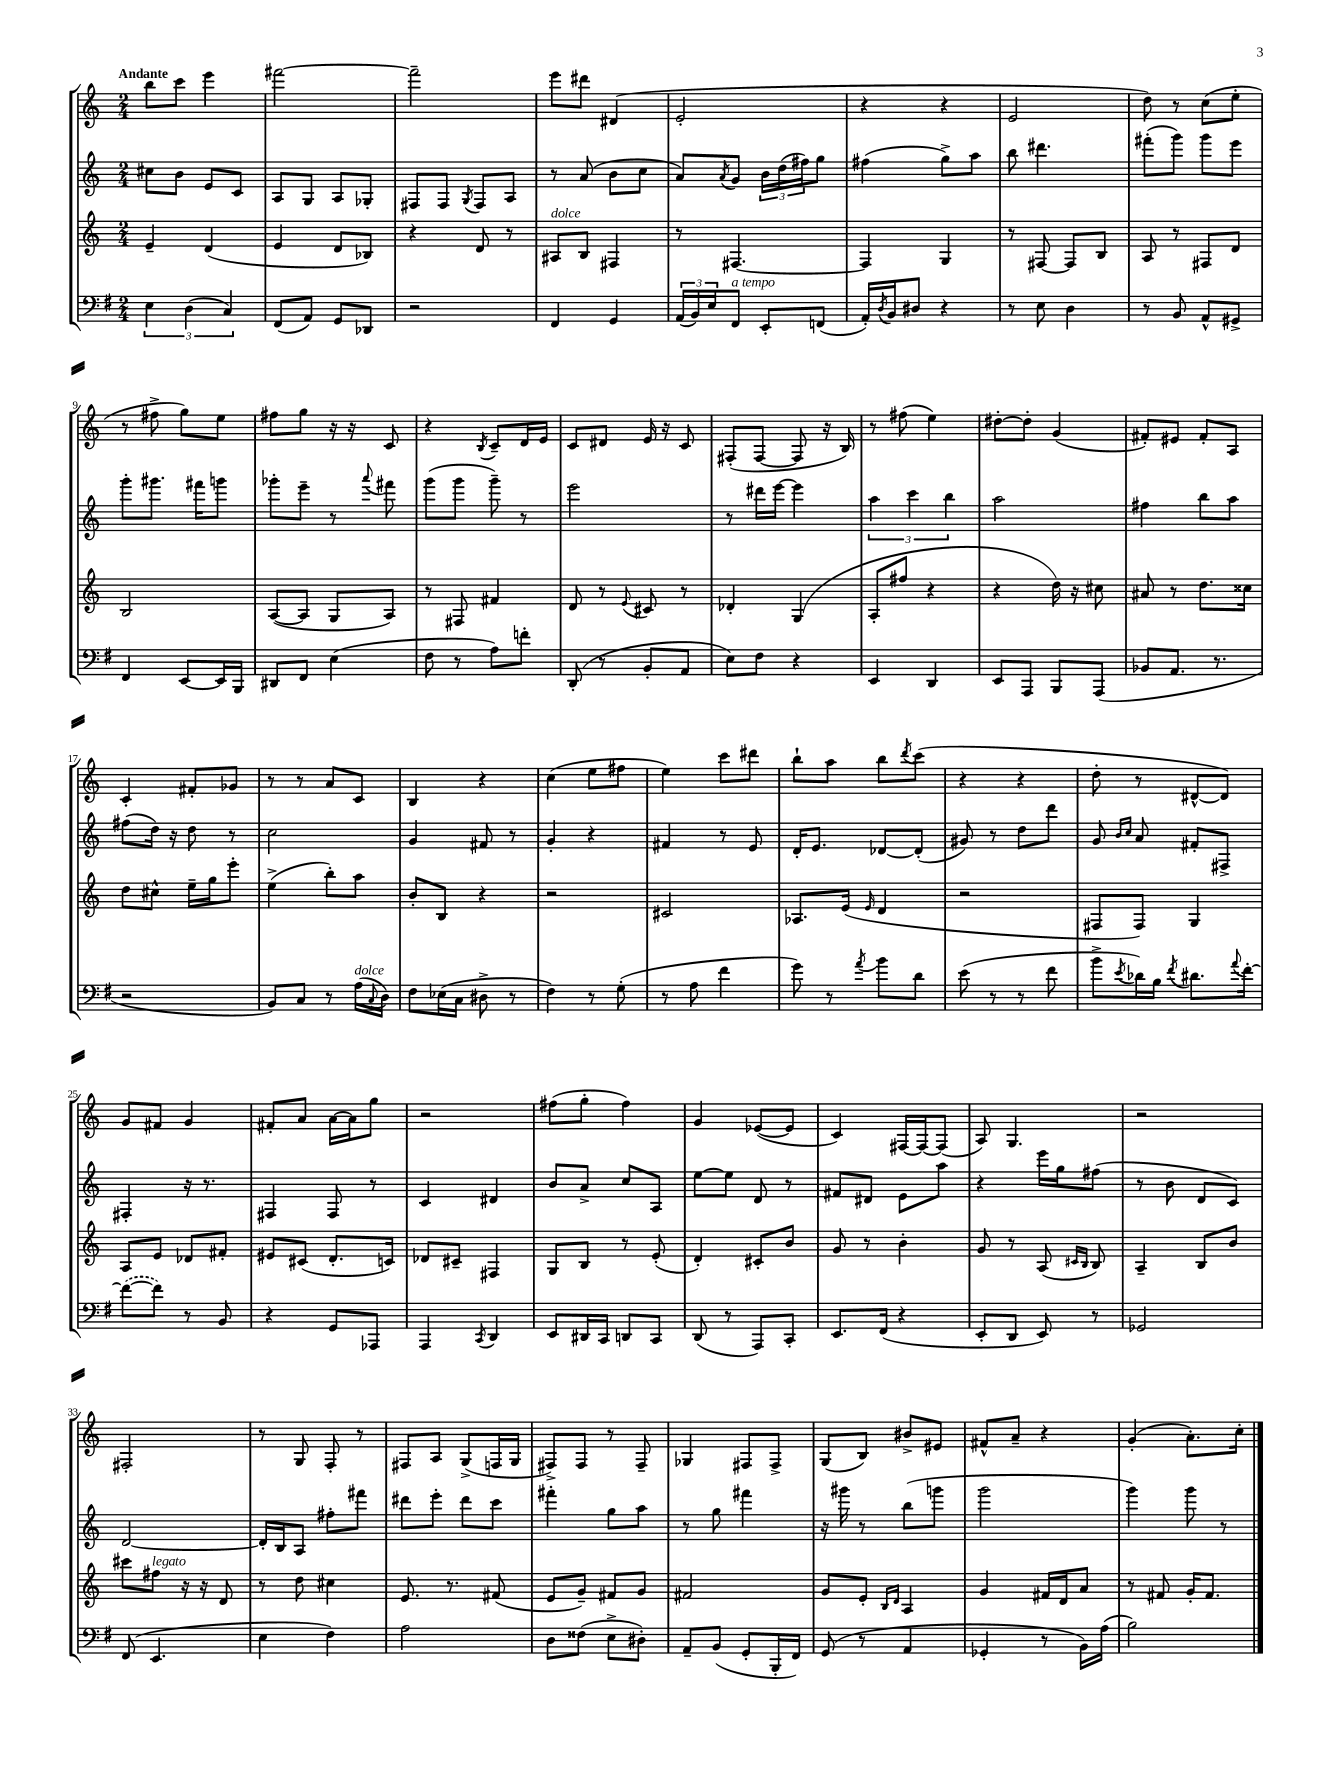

**kern	**kern	**kern	**kern
*staff4	*staff3	*staff2	*staff1
*clefF4	*clefG2	*clefG2	*clefG2
*k[f#]	*k[]	*k[]	*k[]
*M2/4	*M2/4	*M2/4	*M2/4
6E	4e~	8cc#	8bb
.	.	8b	8ccc
(6D	.	.	.
.	(4d	8e	4eee
6C)	.	.	.
.	.	8c	.
=	=	=	=
(8FF#	4e	8A	[2fff#
8AA)	.	8G	.
8GG	8d	8A	.
8DD-	8B-)	8G-'	.
=	=	=	=
2r	4r	8F#	2fff#~]
.	.	8F#	.
.	.	8qG	.
.	8d	8F#	.
.	8r	8A	.
=	=	=	=
4FF#	8A#	8r	8eee
.	8B	(8a	8ddd#
4GG	4F#	8b	(4d#
.	.	8cc	.
=	=	=	=
(24AA	8r	8a)	2e'
24BB)	.	.	.
24E	.	.	.
.	.	8qa	.
8FF#	[4.F#	8g	.
8EE'	.	24b	.
.	.	(24dd	.
.	.	24ff#)	.
(8FF	.	8gg	.
=	=	=	=
16AA')	4F#]	(4ff#	4r
8qD	.	.	.
16BB	.	.	.
8D#	.	.	.
4r	4G	8gg^)	4r
.	.	8aa	.
=	=	=	=
8r	8r	8bb	2e
8E	[8F#	4.ddd#	.
4D	8F#]	.	.
.	8B	.	.
=	=	=	=
8r	8A	(8fff#'	8dd)
8BB	8r	8ggg)	8r
8AA^^	8F#	8ggg	(8cc
8GG#^	8d	8eee	8ee'
=	=	=	=
4FF#	2B	8ggg'	8r
.	.	8.ggg#	8ff#^
[8EE	.	.	8gg)
.	.	16fff#	.
16EE]	.	8ggg	8ee
16BBB	.	.	.
=	=	=	=
8DD#	([8A	8ggg-'	8ff#
8FF#	8A]	8eee~	8gg
(4E	8G	8r	16r
.	.	.	16r
.	.	8qqaaa	.
.	8A)	8fff#	8c
=	=	=	=
8F#	8r	(8ggg	4r
8r	8F#	8ggg	.
.	.	.	8qB
8A)	4f#	8ggg~)	8c~
8f'	.	8r	16d
.	.	.	16e
=	=	=	=
(8DD'	8d	2eee	8c
8r	8r	.	8d#
.	8qqe	.	.
8BB'	8c#	.	16e
.	.	.	16r
8AA	8r	.	8c
=	=	=	=
8E)	4d-'	8r	(8F#'
8F#	.	16ddd#	[8F#
.	.	[16eee	.
4r	(4G	4eee]	8F#]
.	.	.	16r
.	.	.	16B)
=	=	=	=
4EE	8A'	6aa	8r
.	8ff#	.	(8ff#
.	.	6ccc	.
4DD	4r	.	4ee)
.	.	6bb	.
=	=	=	=
8EE	4r	2aa	[8dd#'
8AAA	.	.	8dd#']
8BBB	16dd)	.	(4g
.	16r	.	.
(8AAA	8cc#	.	.
=	=	=	=
8BB-	8a#	4ff#	8f#')
8.AA	8r	.	8e#
.	8.dd	8bb	8f#'
8.r	.	.	.
.	.	8aa	8A
.	16cc##	.	.
=	=	=	=
2r	8dd	(8ff#	4c'
.	8cc#^^	16dd)	.
.	.	16r	.
.	16ee~	8dd	8f#'
.	16gg	.	.
.	8eee'	8r	8g-
=	=	=	=
8BB)	(4ee^	2cc	8r
8C	.	.	8r
8r	8bb')	.	8a
(16A	8aa	.	8c
8qqC	.	.	.
16D)	.	.	.
=	=	=	=
8F#	8b'	4g	4B
(16E-	8B	.	.
16C	.	.	.
8D#^	4r	8f#	4r
8r	.	8r	.
=	=	=	=
4F#)	2r	4g'	(4cc
8r	.	4r	8ee
(8G'	.	.	8ff#
=	=	=	=
8r	2c#	4f#	4ee)
8A	.	.	.
4f#	.	8r	8ccc
.	.	8e	8ddd#
=	=	=	=
8g)	8.A-	16d'	8bb`
.	.	8.e	.
8r	.	.	8aa
.	(16e	.	.
8qa	16qqe	.	.
8b	4d	[8d-	8bb
.	.	.	8qddd
8d	.	(8d-']	(8ccc
=	=	=	=
(8e	2r	8g#)	4r
8r	.	8r	.
8r	.	8dd	4r
8f#	.	8ddd	.
=	=	=	=
8b^	8F#	8g	8dd'
.	.	16qqb	.
8qe	.	16qqcc	.
16d-)	8F#)	8a	8r
16B	.	.	.
8qf#	.	.	.
8.d#	4G	8f#'	[8d#^^
.	.	8F#^	8d#])
8qqa	.	.	.
[16f#'	.	.	.
=	=	=	=
(8f#_	8A	4F#'	8g
8f#])	8e	.	8f#
8r	8d-	16r	4g
.	.	8.r	.
8BB	8f#'	.	.
=	=	=	=
4r	8e#	4F#	8f#'
.	(8c#	.	8a
8GG	8.d'	8F#	[16a
.	.	.	16a]
8AAA-	.	8r	8gg
.	16c)	.	.
=	=	=	=
4AAA	8d-	4c	2r
.	8c#~	.	.
8qCC	.	.	.
4DD	4F#	4d#	.
=	=	=	=
8EE	8G	8b	(8ff#
16DD#	8B	8a^	8gg'
16CC	.	.	.
8DD	8r	8cc	4ff#)
8CC	(8e'	8A	.
=	=	=	=
(8DD	4d')	[8ee	4g
8r	.	8ee]	.
8AAA)	8c#'	8d	([8e-
8CC'	8b	8r	8e-]
=	=	=	=
8.EE	8g	8f#	4c)
.	8r	8d#	.
(16FF#	.	.	.
4r	4b'	8e	[16F#
.	.	.	16F#_
.	.	8aa	(8F#]
=	=	=	=
8EE'	8g	4r	8A)
8DD	8r	.	4.G
8EE)	(8A	16eee	.
.	.	16gg	.
.	16qqc#	.	.
.	16qqB	.	.
8r	8B)	(8ff#	.
=	=	=	=
2GG-	4A~	8r	2r
.	.	8b	.
.	8B	8d	.
.	8b	8c)	.
=	=	=	=
(8FF#	8ccc#	[2d	2F#'
4.EE	8ff#	.	.
.	16r	.	.
.	16r	.	.
.	8d	.	.
=	=	=	=
4E	8r	16d']	8r
.	.	16B	.
.	8dd	8A	8G
4F#)	4cc#	8ff#'	8F'
.	.	8fff#	8r
=	=	=	=
2A	8.e	8ddd#	8F#
.	.	8eee'	8A
.	8.r	.	.
.	.	8ddd#	(8G^
.	(8f#	8ccc	16F
.	.	.	16G
=	=	=	=
8D	8e	4fff#'	8F#^)
(8F##	8g~)	.	8F#
8E^	8f#	8gg	8r
8D#')	8g	8aa	8F#~
=	=	=	=
8AA~	2f#	8r	4G-
(8BB	.	8gg	.
8GG'	.	4fff#	8F#
16BBB'	.	.	8F#^
16FF#)	.	.	.
=	=	=	=
(8GG	8g	16r	(8G
.	.	16ggg#	.
8r	8e'	8r	8B)
.	16qqB	.	.
.	16qqd	.	.
4AA	4A	(8bb	8b#^
.	.	8ggg	8e#
=	=	=	=
4GG-'	4g	2ggg	8f#^^
.	.	.	8a~
8r	16f#	.	4r
.	16d	.	.
16BB)	8a	.	.
(16A	.	.	.
=	=	=	=
2B)	8r	4ggg)	(4g'
.	8f#	.	.
.	16g'	8ggg	8.a')
.	8.f#	.	.
.	.	8r	.
.	.	.	16cc'
==	==	==	==
*-	*-	*-	*-
